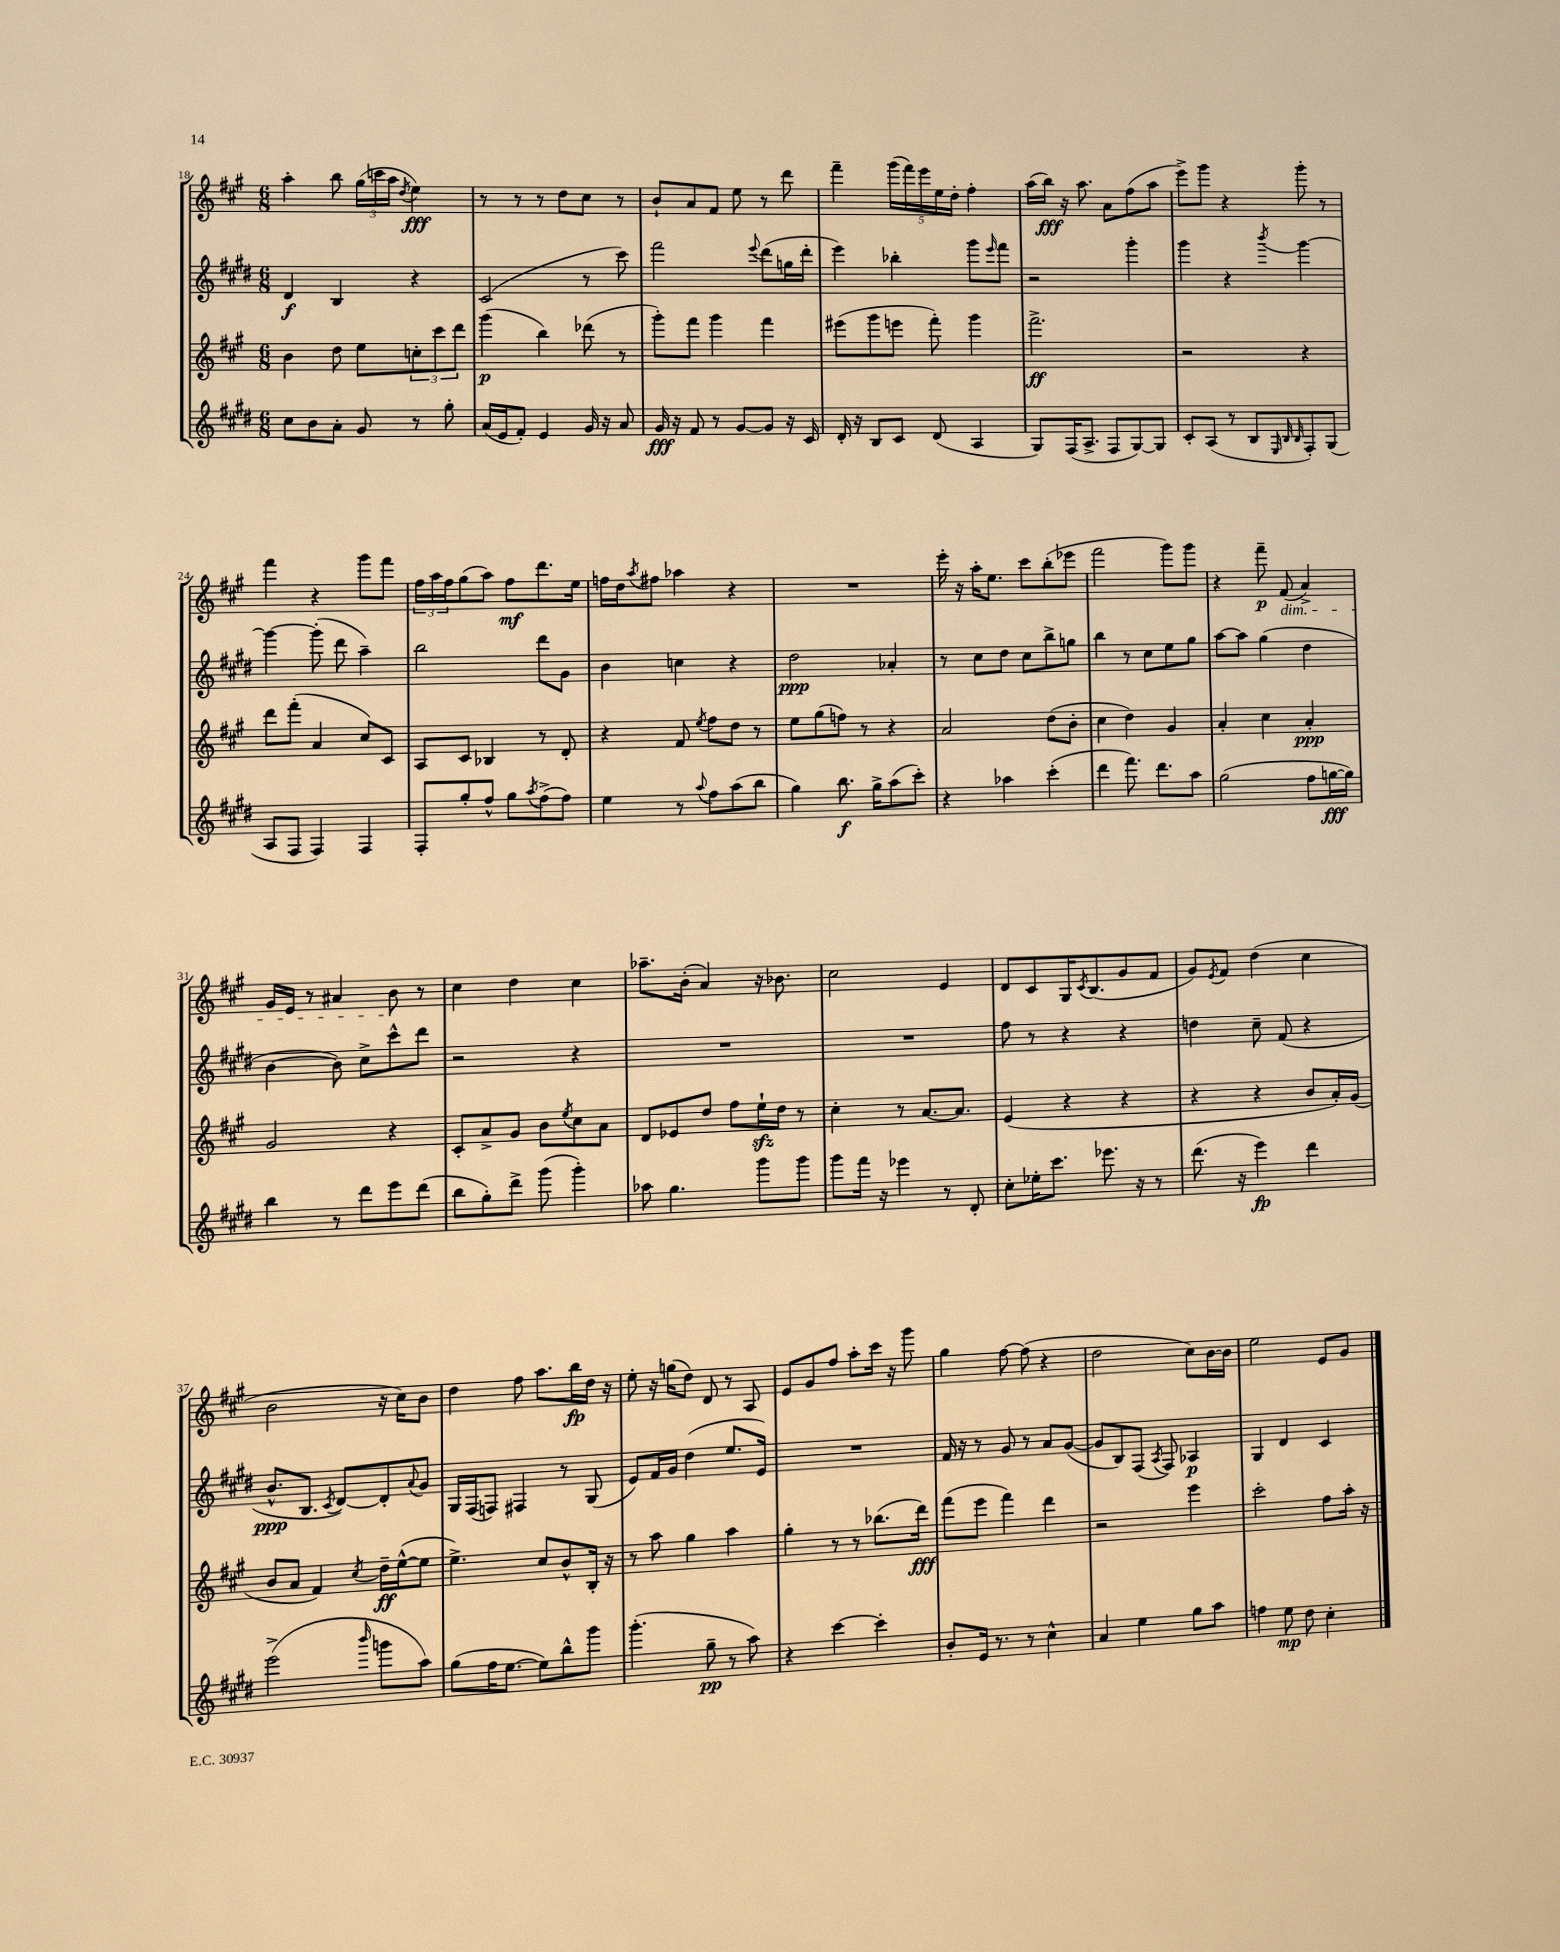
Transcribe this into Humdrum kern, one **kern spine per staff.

**kern	**kern	**kern	**kern
*staff4	*staff3	*staff2	*staff1
*clefG2	*clefG2	*clefG2	*clefG2
*k[f#c#g#d#]	*k[f#c#g#]	*k[f#c#g#d#]	*k[f#c#g#]
*M6/8	*M6/8	*M6/8	*M6/8
8cc#\L	4b\	4d#/	4aa'\
8b\	.	.	.
8a'\J	8dd\	4B/	8bb\
8g#/	8ee\L	.	(24gg#\LL
.	.	.	24ccc\
.	.	.	24aa\JJ
.	.	.	8qdd/
8r	12cc'\	4r	4ee\)
.	12ccc#\	.	.
8gg#'\	.	.	.
.	12ddd\J	.	.
=	=	=	=
(16a/LL	(4ggg#\	(2c#/	8r
16e/J	.	.	.
8f#'/J)	.	.	8r
4e/	4bb\)	.	8r
.	.	.	8dd\L
16g#/	(8ddd-\	8r	8cc#\J
16r	.	.	.
8a/	8r	8ccc#\)	8r
=	=	=	=
16g#/	8ggg#'\L)	2fff#\	8b`/L
16r	.	.	.
8f#/	8fff#\J	.	8a/
8r	4ggg#\	.	8f#/J
[8g#/L	.	.	8ee\
.	.	8qqeee/	.
8g#/]J	4fff#\	(8ddd#\L	8r
16r	.	16gg\L	8ddd\
16c#/	.	16ddd#'\JJ	.
=	=	=	=
16d#'/	(8eee#\L	4eee\)	4fff#~\
16r	.	.	.
8B/L	8ggg#\	.	.
8c#/J	8eee\J	4bb-'\	(20ggg#\LL
.	.	.	20fff#\)
.	.	.	20eee\
(8d#/	8fff#'\)	.	.
.	.	.	20ee\
.	.	.	20dd'\JJ
4A/	4ggg#\	8ggg#\L	4ff#'\
.	.	16qqeee/	.
.	.	8fff#\J	.
=	=	=	=
8G#/L)	2.fff#^\	2r	(16aa\LL
.	.	.	16bb\JJ)
(16F#/K	.	.	16r
8.A^/J	.	.	8.aa\
8F#/L	.	.	8a\L
[8G#/)	.	4ggg#'\	(8ff#\
8G#/]J	.	.	8aa\J
=	=	=	=
8c#'/L	2r	4ggg#\	8eee^\L)
(8A/J	.	.	8ggg#\J
8r	.	4r	4r
8B/L	.	.	.
32qqE/	.	.	.
32qqB/	.	.	.
32qqB/	.	8qbbb/	.
8F#'/)	4r	[4ggg#\	8ggg#'\
(8G#/J	.	.	8r
=	=	=	=
8A/L	8ddd\L	4ggg#\_	4fff#\
8F#/J	(8fff#'\J	.	.
4F#/)	4a/	(8ggg#'\]	4r
.	.	8ddd#\	.
4F#/	8cc#/L)	4aa~\)	8ggg#\L
.	8c#/J	.	8fff#\J
=	=	=	=
8F#'/L	8A/L	2bb\	24ff#\LL
.	.	.	24aa\
.	.	.	24ff#\J
8gg#'/	8c#/J	.	(8gg#\
8ff#^^/J	4B-/	.	8aa\J)
8gg#\L	.	.	8ff#\L
8qaa/	.	.	.
(8ff#^\	8r	8ddd#\L	8.ddd\
8ff#\J)	8d'/	8g#\J	.
.	.	.	16ee\Jk
=	=	=	=
4ee\	4r	4b\	16ff\LL
.	.	.	16dd\J
.	.	.	8qaa/
.	.	.	8ff#\J
8r	8f#/	4cc\	4aa-\
8qqaa/	8qee/	.	.
8ff#\L	8ff#\L	.	.
(8aa\	8dd\J	4r	4r
8bb\J	8r	.	.
=	=	=	=
4gg#\)	8ee\L	2dd#\	2.r
.	(8gg#\	.	.
8.bb\	8ff\J)	.	.
.	8r	.	.
16gg#^\LK	.	.	.
(8aa\	4r	4a-'/	.
8ccc#'\J)	.	.	.
=	=	=	=
4r	2a/	8r	16eee'\
.	.	.	16r
.	.	8cc#\L	16aa'\LK
.	.	.	8.ee\J
4aa-\	.	8dd#\J	.
.	.	8cc#\L	8ccc#\L
(4ccc#'\	(8dd\L	8bb^\	(8bb'\
.	8b'\J	8gg\J	8eee-\J
=	=	=	=
4ddd#\	4cc#\	4bb\	2fff#\
8.fff#\)	4dd\)	8r	.
.	.	8cc#\L	.
8.ddd#\L	.	.	.
.	4g#/	8ee\	8ggg#\L)
8aa\J	.	8gg#\J	8ggg#\J
=	=	=	=
(2gg#\	4a'/	[8aa\L	4r
.	.	8aa\]J	.
.	4cc#\	(4gg#\	8fff#~\
.	.	.	(8f#/
8ff#\L	4a'/	4dd#\	4a^/)
[16gg\L	.	.	.
16gg\]JJ)	.	.	.
=	=	=	=
4bb\	2g#/	[4b\	16g#/LL
.	.	.	16e/JJ
.	.	.	8r
8r	.	8b\])	4a#/
8ddd#\L	.	8cc#^\L	.
8eee\	4r	8ccc#^^\	8b\
(8ddd#\J	.	8ddd#\J	8r
=	=	=	=
8bb\L	8c#'/L	2r	4cc#\
8gg#'\)	8a^/	.	.
8ddd#^\J	8g#/J	.	4dd\
(8ggg#\	8b\L	.	.
.	8qee/	.	.
4ggg#'\)	8cc#\	4r	4cc#\
.	8a\J	.	.
=	=	=	=
8aa-\	8d/L	2.r	8.aa-~\L
4.gg#\	8e-/	.	.
.	.	.	(16b'\Jk
.	8dd/J	.	4a/)
.	8ff#\L	.	.
8ggg#\L	16ee`\L	.	16r
.	16dd\JJ	.	8.b-\
8ggg#\J	8r	.	.
=	=	=	=
8ggg#\L	4cc#'\	2.r	2cc#\
16fff#\Jk	.	.	.
16r	.	.	.
4eee-\	8r	.	.
.	[8.a/L	.	.
8r	.	.	4e/
.	8.a/]J	.	.
8d#'/	.	.	.
=	=	=	=
8cc#'\L	(4e/	8ff#\	8d/L
16ee-'\K	.	8r	8c#/
8.ccc#\J	.	.	.
.	4r	4r	16G#/K
.	.	.	8qc#/
.	.	.	(8.B/
8.eee-\	.	.	.
.	4r	4r	8g#/
16r	.	.	.
8r	.	.	8f#/J
=	=	=	=
(8.ddd#\	4r	4dd\	8g#/L)
.	.	.	8qe/
.	.	.	8f#/J
16r	.	.	.
4eee\)	4r	8cc#~\	(4dd\
.	.	(8f#/	.
4ddd#\	8b/L	4r	4cc#\
.	16a'/L)	.	.
.	(16g#/JJ	.	.
=	=	=	=
(2eee^\	8b/L	8.b^^/L	2b\
.	8a/J	.	.
.	.	8.B/J	.
.	4f#/)	.	.
.	.	8qc#/	.
.	.	[8d#/L)	.
16qqbbb/	8qcc#/	.	.
8ggg\L	16dd~\LL	8d#'/]	16r
.	([16ee^^\J	.	16cc#\LK)
.	.	8qqa/	.
8aa\J)	8ee\]J	8g#/J	8b\J
=	=	=	=
(8gg#\L	4.ee^\)	16G#/LL	4dd\
.	.	(16F#/J	.
16ff#\K	.	8F/J)	.
[8.ee\J	.	.	.
.	.	4F#/	8ff#\
8ee\]L)	8cc#/L	.	8.aa\L
8bb^^\	8b^^/	8r	.
.	.	.	16bb\L
8ggg#\J	16B'/Jk	(8G#/	16dd\JJ
.	16r	.	16r
=	=	=	=
(4.ggg#'\	8r	8e/L)	8ee'\
.	8aa\	16f#/L	16r
.	.	16g#/JJ	(16gg\LK
.	4gg#\	(4dd#\	8dd\J)
8gg#~\	.	.	8d/
8r	4aa\	8.ee/L	8r
8aa\)	.	.	8A/
.	.	16e/Jk)	.
=	=	=	=
4r	4gg#'\	2.r	8e/L
.	.	.	8g#/
[4ccc#\	8r	.	8ff#/J
.	8r	.	8aa'\L
4ccc#'\]	(8.bb-\L	.	16ccc#\Jk
.	.	.	16r
.	.	.	8ggg#\
.	16ddd\Jk)	.	.
=	=	=	=
8b'/L	(8fff#\L	16f#/	4gg#\
.	.	16r	.
16e/Jk	8eee\J	8r	.
8.r	.	.	.
.	4fff#\)	8g#/	[8ff#\
8r	.	8r	(8ff#\]
4cc#^^\	4ddd\	8a/L	4r
.	.	([8g#/J	.
=	=	=	=
4a/	2r	8g#/]L	2dd\
.	.	8B/)	.
4ee\	.	(8F#/J	.
.	.	8qA/	.
.	.	8F#/)	.
8gg#\L	4eee\	4A-/	8cc#\L)
8aa\J	.	.	[16b\L
.	.	.	16b\]JJ
=	=	=	=
4ff\	2ccc#'\	4G#/	2ee\
8ee\	.	4d#/	.
8dd#\	.	.	.
4cc#'\	8ff#\L	4c#/	8e/L
.	16aa'\Jk	.	8g#/J
.	16r	.	.
==	==	==	==
*-	*-	*-	*-
